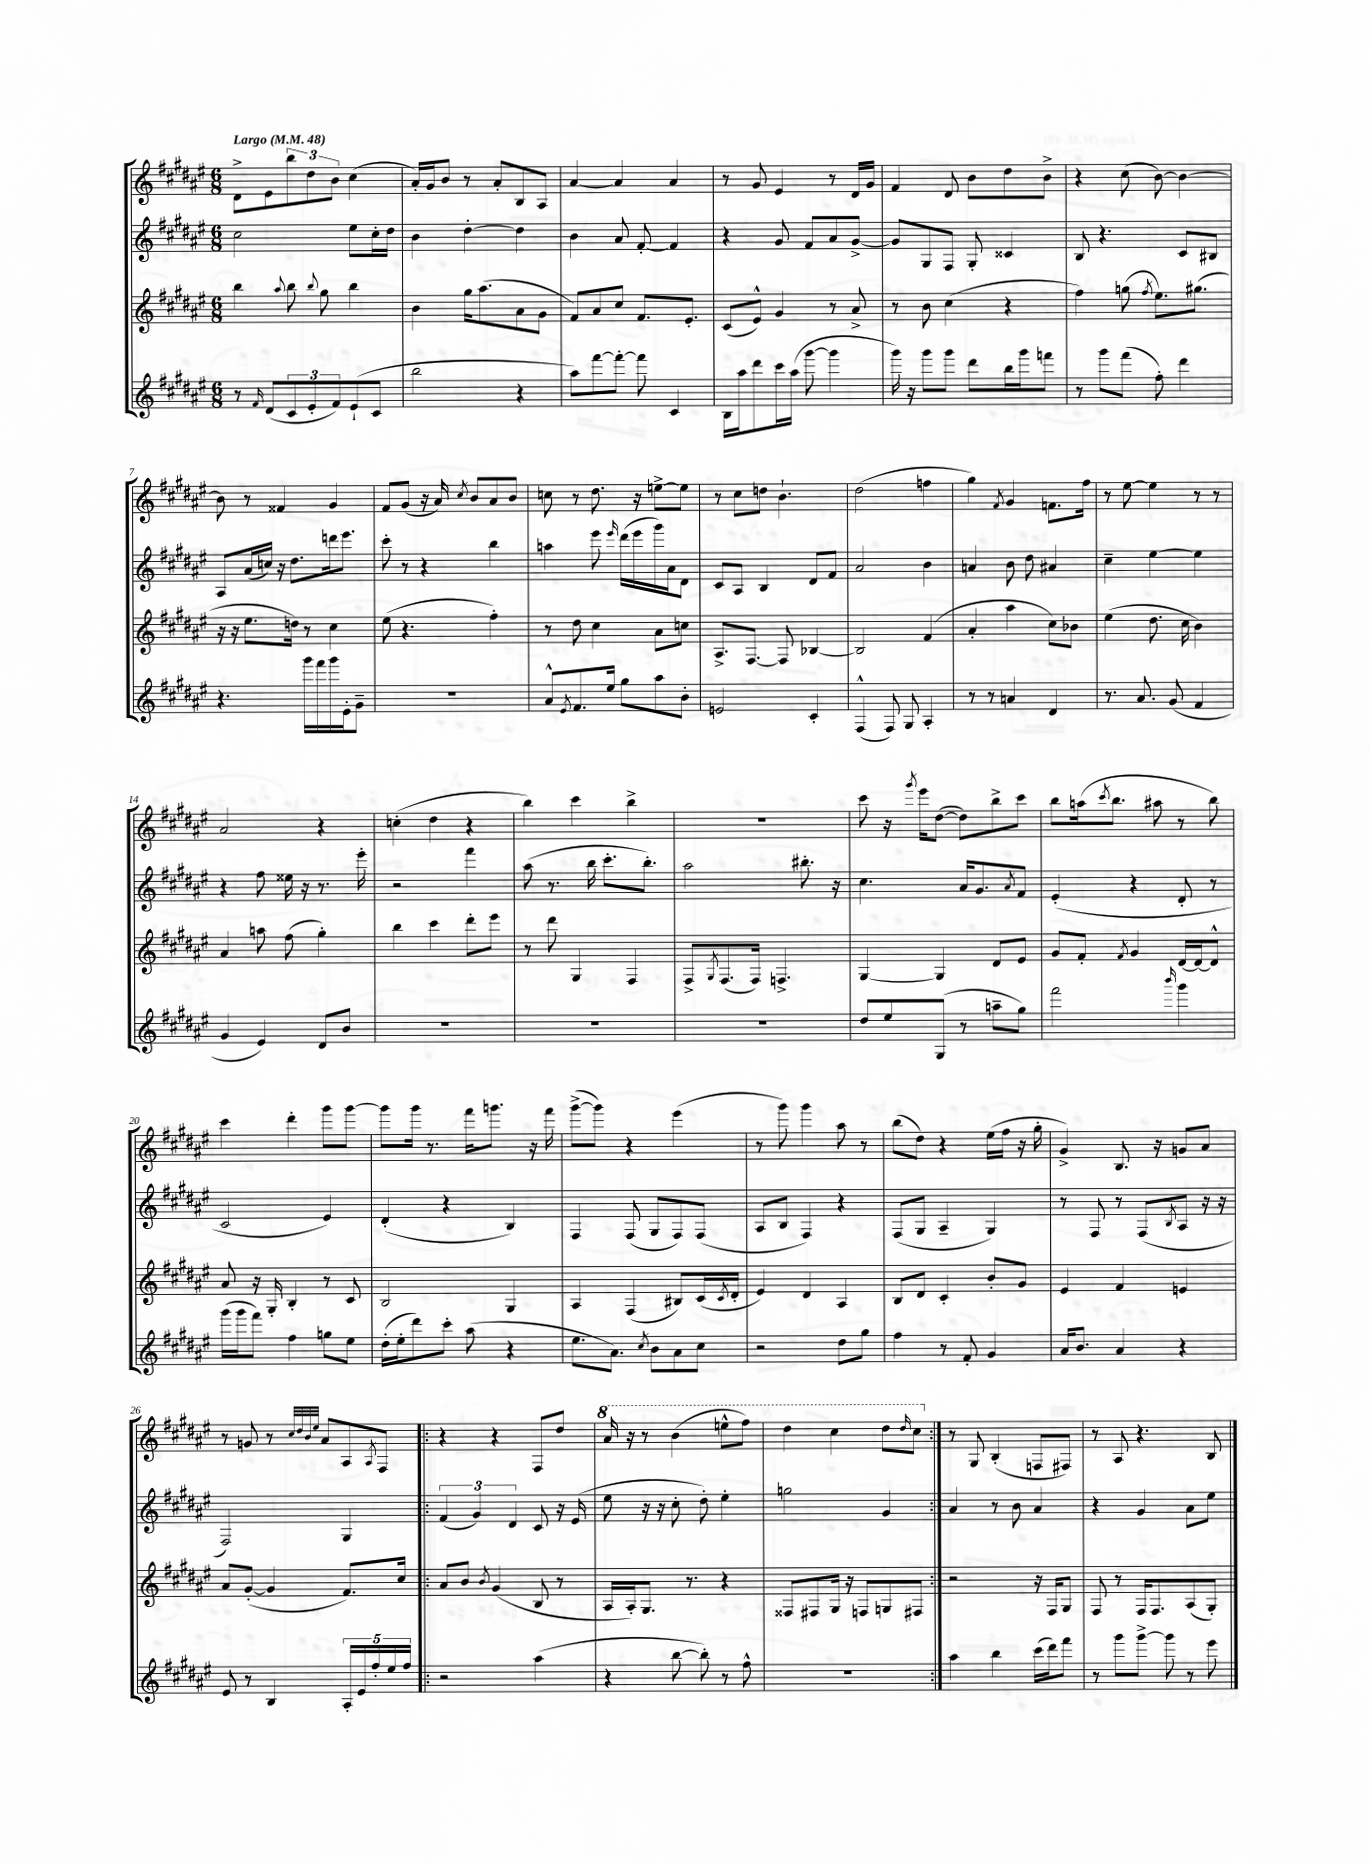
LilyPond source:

<<
\new StaffGroup <<
\new Staff = "s0" {
    \clef treble \key fis \major \numericTimeSignature \time 6/8 \tempo "Largo" 4 = 48
    dis'8-> eis'8 \tuplet 3/2 { b''8 dis''8 b'8 } cis''4( |
    ais'16-.) gis'16 b'8 r8 ais'8-. b8 ais8 |
    ais'4~ ais'4 ais'4 |
    r8 gis'8 eis'4 r8 dis'16 gis'16 |
    fis'4 dis'8 b'8 dis''8 b'8-> |
    r4 cis''8( b'8~) b'4~ |
    b'8 r8 fisis'4 gis'4 |
    fis'8 gis'8( r16 ais'16) \acciaccatura { cis''8 } b'8 ais'8 b'8 |
    c''8 r8 dis''8. r16 e''8~-> e''8 |
    r8 cis''8 d''8 b'4.-! |
    dis''2( f''4 |
    gis''4) \acciaccatura { fis'8 } gis'4 f'8. fis''16 |
    r8 eis''8~ eis''4 r8 r8 |
    ais'2 r4 |
    c''4-.( dis''4 r4 |
    b''4) cis'''4 b''4-> |
    R2. |
    cis'''8 r16 \acciaccatura { gis'''8 } eis'''16 dis''8~( dis''8) b''8-> cis'''8 |
    b''8 a''16( \acciaccatura { cis'''8 } b''8. ais''8 r8 b''8) |
    cis'''4 dis'''4-. gis'''8 gis'''8~ |
    gis'''8 gis'''16 r8. fis'''16 g'''8. r16 fis'''16 |
    gis'''8~->( gis'''8) r4 eis'''4( |
    r8 gis'''8) gis'''4 ais''8 r8 |
    b''8( dis''8) r4 eis''16( fis''16 r16 gis''16-. |
    gis'4->) b8. r16 g'8 ais'8 |
    r8 g'8 r8 \grace { cis''32 dis''32 b'32 eis''32 } ais'8 ais8 \acciaccatura { ais8 } fis8 |
    \repeat volta 2 { r4 r4 fis8 dis''8 |
    \ottava #1 ais''16 r16 r8 b''4( e'''8-^ fis'''8) |
    dis'''4 cis'''4 dis'''8 \grace { dis'''16 } cis'''8 \ottava #0 | }
    r8 gis8 b4-.( f8 fis8) |
    r8 ais8 r4. b8 \bar "|." |
}
\new Staff = "s1" {
    \clef treble \key fis \major \numericTimeSignature \time 6/8
    cis''2 eis''8 cis''16-. dis''16 |
    b'4 dis''4~-. dis''4 |
    b'4 ais'8 fis'8~-. fis'4 |
    r4 gis'8 fis'8 ais'8 gis'8~-> |
    gis'8 gis8 fis8 gis8-. cisis'4 |
    b8 r4. cis'8 bis8 |
    ais8 ais'16( c''16) r16 dis''8. d'''16 eis'''8. |
    cis'''8-. r8 r4 b''4 |
    a''4 eis'''8 \grace { eis'''16 } dis'''16( eis'''16 gis'''16) ais'16 dis'8 |
    cis'8 ais8 b4 dis'8 fis'8 |
    ais'2 b'4 |
    a'4 b'8 dis''8 ais'4 |
    cis''4-- eis''4~ eis''4 |
    r4 fis''8 eisis''16 r16 r8. eis'''16-. |
    r2 fis'''4 |
    ais''8( r8. b''16 cis'''8.-. b''8.-.) |
    ais''2 bis''8.-. r16 |
    cis''4. ais'16 gis'8. \acciaccatura { ais'8 } fis'8 |
    eis'4-.( r4 dis'8-. r8 |
    cis'2 eis'4) |
    dis'4-.( r4 b4) |
    fis4 fis8( gis8 fis8) fis8( |
    ais8 b8 fis4) r4 |
    fis8( gis8 ais4-- gis4) |
    r8 fis8 r8 fis8( \acciaccatura { b8 } ais8 r16 r16 |
    fis2) gis4 |
    \repeat volta 2 { \tuplet 3/2 { fis'4( gis'4) dis'4 } cis'8 r16 eis'16( |
    eis''8 r16 r16 cis''8-. dis''8-.) eis''4-. |
    g''2 gis'4 | }
    ais'4 r8 b'8 ais'4 |
    r4 gis'4 ais'8 eis''8 \bar "|." |
}
\new Staff = "s2" {
    \clef treble \key fis \major \numericTimeSignature \time 6/8
    b''4 \appoggiatura { ais''8 } b''8 \appoggiatura { b''8 } gis''8 b''4 |
    b'4 gis''16 ais''8.( ais'8 gis'8 |
    fis'8) ais'8 cis''8 fis'8. eis'8.-. |
    cis'8( eis'8-^) gis'4 r8 ais'8-> |
    r8 b'8 cis''4( r4 |
    fis''4) g''8( \acciaccatura { fis''8 } eis''8.) gis''8.( |
    r16 r16 eis''8. d''16) r8 cis''4 |
    eis''8( r4. fis''4-.) |
    r8 dis''8 cis''4 ais'8 c''8 |
    ais8.-> fis8.~ fis8 bes4~ |
    bes2 fis'4( |
    ais'4-. ais''4 cis''8) bes'8 |
    eis''4( dis''8. cis''16 b'4) |
    ais'4 a''8 fis''8( gis''4-.) |
    b''4 cis'''4 dis'''8-. eis'''8 |
    r8 dis'''8 gis4 fis4 |
    fis8-> \acciaccatura { gis8 } fis8.( fis16) f4.-> |
    gis4~ gis4 dis'8 eis'8 |
    gis'8 fis'8-. \acciaccatura { fis'8 } gis'4 dis'16~ dis'16~ dis'8-^ |
    ais'8 r16 gis16-. b4-. r8 cis'8 |
    b2 gis4 |
    ais4 fis4( bis8) cis'16( \acciaccatura { cis'8 } dis'16-. |
    eis'4) dis'4 ais4 |
    b8 dis'8 cis'4-. b'8-. gis'8 |
    eis'4 fis'4 e'4 |
    ais'8 gis'8~-.( gis'4 fis'8.) cis''16 |
    \repeat volta 2 { ais'8 b'8 \acciaccatura { b'8 } gis'4( b8 r8 |
    ais16 ais16-.) gis8. r8. r4 |
    fisis8 fis8 gis16 r16 f8 g8 fis8 | }
    r2 r16 fis16 gis8 |
    fis8 r8 fis16 fis8. ais8( gis8-.) \bar "|." |
}
\new Staff = "s3" {
    \clef treble \key fis \major \numericTimeSignature \time 6/8
    r8 \grace { fis'16 } dis'8( \tuplet 3/2 { cis'8 eis'8-. fis'8) } eis'8-!( cis'8 |
    b''2 r4 |
    ais''8) fis'''8~ fis'''8~-. fis'''8 cis'4 |
    b16 ais''16 dis'''8 cis'''16 ais''16( gis'''8~ gis'''4 |
    gis'''16) r16 gis'''8 gis'''8 dis'''8 b''16 gis'''16 f'''8 |
    r8 gis'''8 fis'''8( fis''8-.) dis'''4 |
    r4. gis'''16 fis'''16 gis'''16 eis'16-. gis'8-- |
    R2. |
    ais'8-^ \acciaccatura { eis'8 } fis'8. eis''16 gis''8 ais''8 b'8-. |
    e'2 cis'4-. |
    fis4-^( fis8) gis8 ais4-. |
    r8 r8 a'4 dis'4 |
    r8. ais'8. gis'8( fis'4 |
    gis'4 eis'4) dis'8 b'8 |
    R2. |
    R2. |
    R2. |
    dis''8 eis''8 gis8( r8 a''8-- gis''8) |
    fis'''2 \grace { b'''16 } gis'''4 |
    gis'''16( gis'''16 fis'''8) fis''4 g''8 eis''8 |
    dis''16-.( eis''16-. dis'''8) cis'''8-. ais''8( r4 |
    eis''8. ais'8.) \acciaccatura { cis''8 } b'8 ais'8 cis''8 |
    r2 dis''8 gis''8 |
    fis''4 r8 fis'8-. gis'4 |
    ais'16 b'8. ais'4 r4 |
    eis'8 r8 b4 \tuplet 5/4 { ais16-. eis'16 fis''16-. eis''16 fis''16 } |
    \repeat volta 2 { r2 ais''4( |
    r4 b''8~ b''8-.) r8 fis''8-^ |
    R2. | }
    ais''4 b''4 cis'''16( dis'''16) fis'''8 |
    r8 gis'''8 gis'''8~-> gis'''8 r8 eis'''8 \bar "|." |
}
>>
>>
